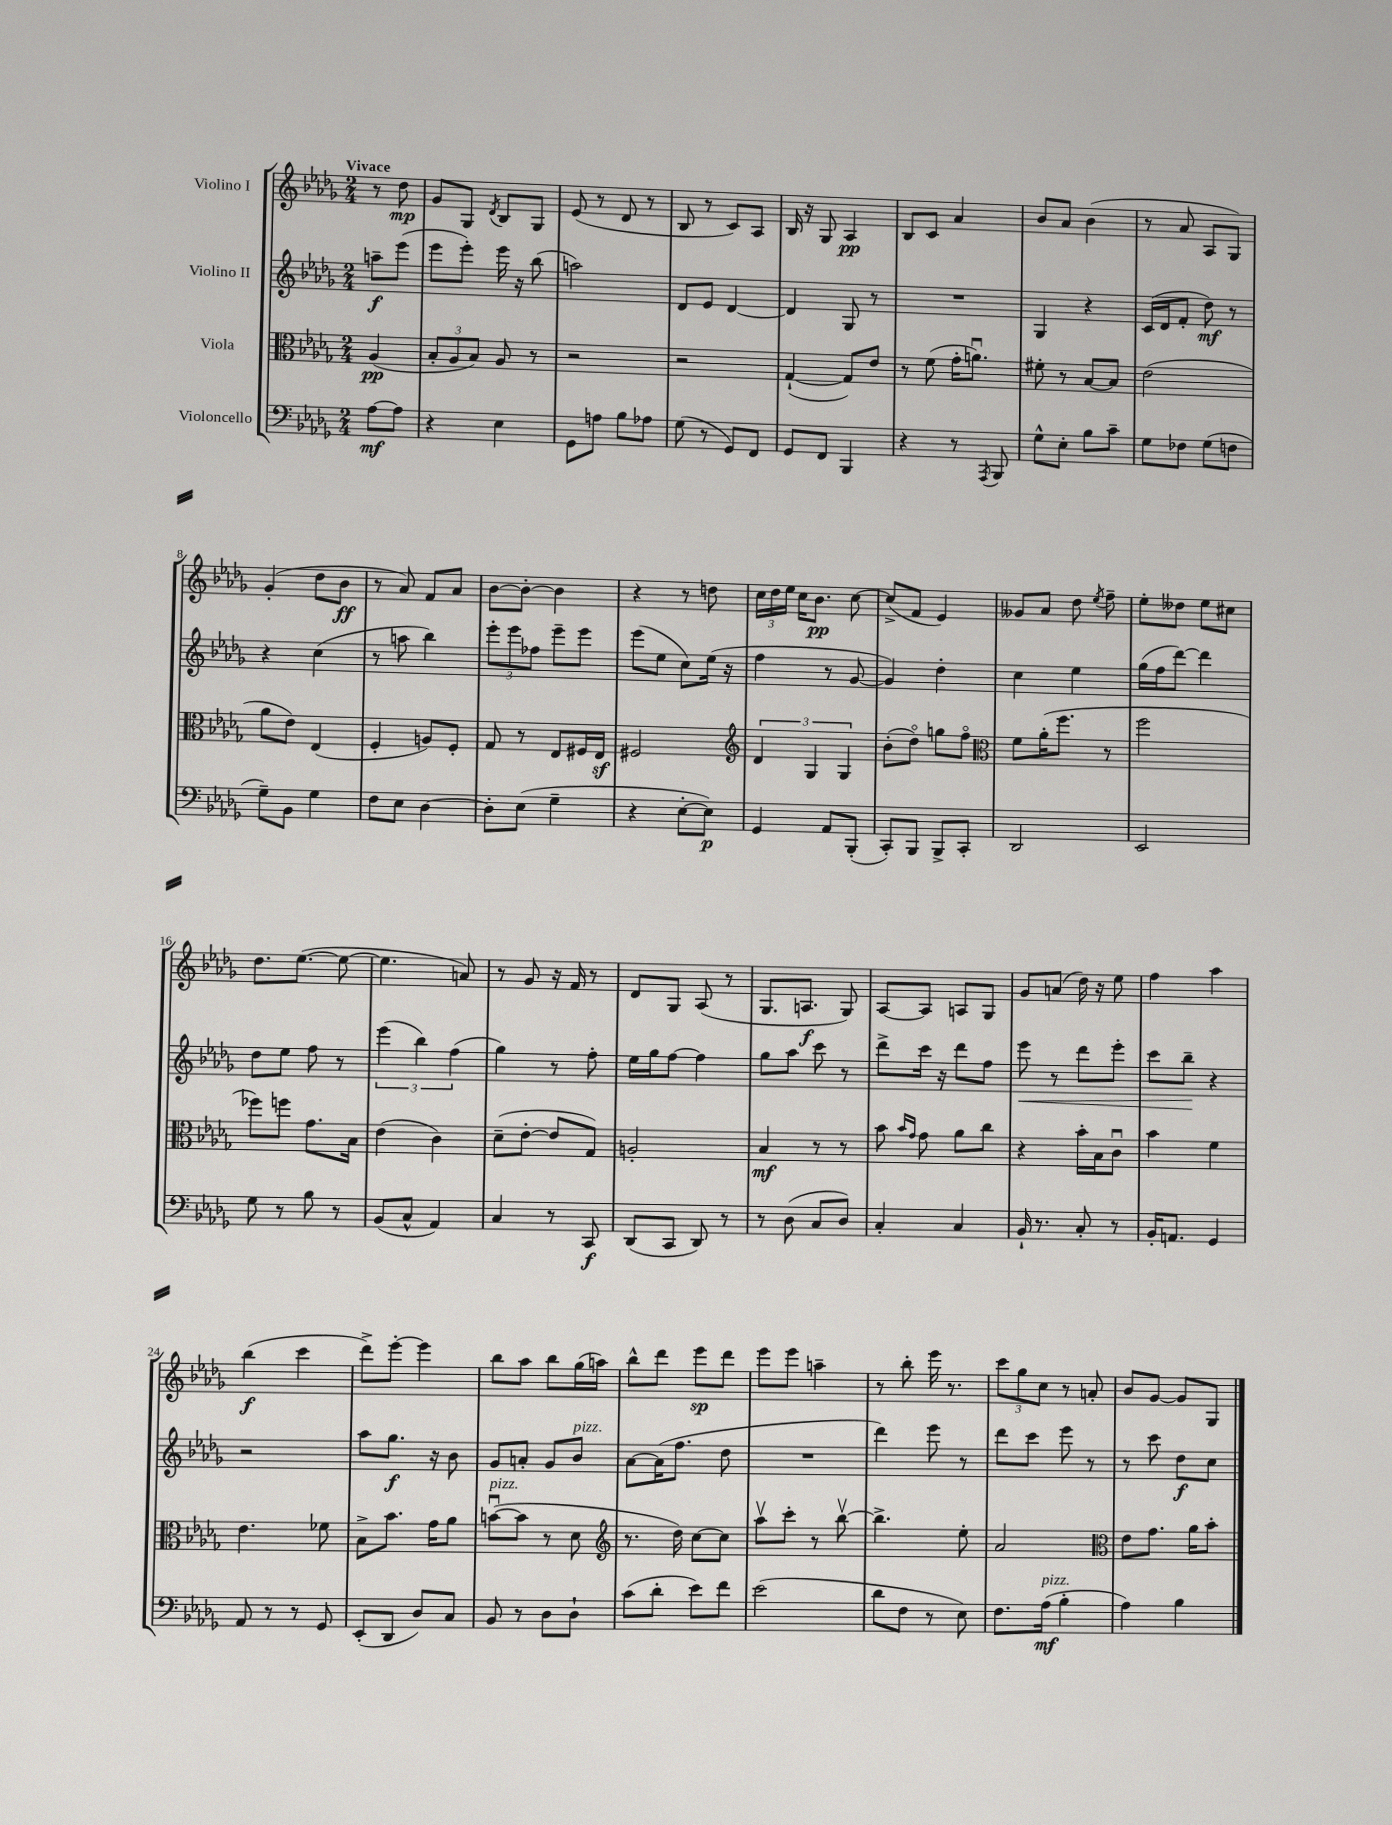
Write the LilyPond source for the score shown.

<<
\new StaffGroup <<
\new Staff = "s0" \with { instrumentName = "Violino I" } {
    \clef treble \key des \major \numericTimeSignature \time 2/4 \partial 4 \tempo "Vivace"
    \autoBeamOff r8 des''8\mp |
    ges'8[ ges8] \acciaccatura { des'8 } bes8[ ges8] |
    ees'8( r8 des'8 r8 |
    bes8 r8 c'8[) aes8] |
    bes16 r16 ges8 aes4\pp |
    bes8[ c'8] aes'4 |
    bes'8[ aes'8] bes'4( |
    r8 aes'8 aes8[ ges8]) |
    ges'4-.( des''8[ bes'8]\ff |
    r8 aes'8) f'8[ aes'8] |
    bes'8[~ bes'8]~-. bes'4 |
    r4 r8 d''8 |
    \tuplet 3/2 { c''16[ des''16 ees''16] } c''16[ bes'8.]\pp c''8~ |
    c''8[->( f'8] ees'4) |
    geses'8[ aes'8] des''8 \acciaccatura { ees''8 } f''8-- |
    ees''8[-. deses''8] ees''8[ cis''8] |
    des''8.[ ees''8.]~( ees''8~ |
    ees''4. a'8) |
    r8 ges'8 r16 f'16 r8 |
    des'8[ ges8] aes8( r8 |
    ges8.[ a8.]\f ges8) |
    aes8[~ aes8] a8[ ges8] |
    ges'8[ a'8]( des''16) r16 ees''8 |
    f''4 aes''4 |
    bes''4\f( c'''4 |
    des'''8[->) ees'''8]~-. ees'''4 |
    bes''8[ aes''8] bes''8[ ges''16( a''16]) |
    bes''8[-^ des'''8] ees'''8[\sp des'''8] |
    ees'''8[ ees'''8] a''4-- |
    r8 bes''8-. ees'''16 r8. |
    \tuplet 3/2 { c'''8[ ges''8 c''8] } r8 a'8-. |
    bes'8[ ges'8]~ ges'8[ ges8] \bar "|." |
}
\new Staff = "s1" \with { instrumentName = "Violino II" } {
    \clef treble \key des \major \numericTimeSignature \time 2/4 \partial 4
    \autoBeamOff a''8[--\f ees'''8]( |
    ees'''8[ ees'''8]-.) ees'''16 r16 bes''8( |
    a''2) |
    des'8[ ees'8] des'4~ |
    des'4 ges8 r8 |
    R2 |
    ges4 r4 |
    c'16[( des'16 f'8]-. des''8\mf) r8 |
    r4 c''4( |
    r8 a''8 bes''4) |
    \tuplet 3/2 { ees'''8[-. ees'''8 fes''8] } ees'''8[-- ees'''8] |
    ees'''8[( ees''8] c''8[) ees''16]( r16 |
    f''4 r8 ges'8~ |
    ges'4) des''4-. |
    c''4 ees''4 |
    ges''16[( f''16 des'''8]~) des'''4 |
    des''8[ ees''8] f''8 r8 |
    \tuplet 3/2 { ees'''4( bes''4) f''4( } |
    ges''4) r8 f''8-. |
    ees''16[ ges''16 f''8]~ f''4 |
    ges''8[ aes''8] c'''8 r8 |
    des'''8[-> c'''16] r16 des'''8[ f''8] |
    ees'''8\< r8 des'''8[ ees'''8]-. |
    c'''8[ bes''8]--\! r4 |
    r2 |
    aes''8[ ges''8.]\f r16 bes'8 |
    ges'8[ a'8]-. ges'8[ bes'8]^\markup { \italic "pizz." } |
    aes'8[~ aes'16( f''8.] des''8 |
    R2 |
    des'''4) ees'''8 r8 |
    des'''8[ c'''8] ees'''8 r8 |
    r8 c'''8 des''8[\f c''8] \bar "|." |
}
\new Staff = "s2" \with { instrumentName = "Viola" } {
    \clef alto \key des \major \numericTimeSignature \time 2/4 \partial 4
    \autoBeamOff aes4\pp( |
    \tuplet 3/2 { bes8[-. aes8 bes8]) } aes8 r8 |
    r2 |
    r2 |
    ges4~-!( ges8[) ees'8] |
    r8 f'8( ges'16[-. a'8.]\downbow) |
    fis'8-. r8 bes8[~ bes8] |
    ees'2( |
    aes'8[ ees'8]) ees4( |
    f4-. a8[) f8]-. |
    ges8 r8 ees8[ fis16 ees16]\sf |
    fis2 |
    \clef treble \tuplet 3/2 { des'4 ges4 ges4 } |
    bes'8[-.( des''8]\flageolet) g''8[ f''8]\flageolet |
    \clef alto f'8[ aes'16-.( f''8.] r8 |
    f''2 |
    fes''8[) f''8] ges'8.[ bes16] |
    ees'4( c'4) |
    des'8[--( ees'8]~-. ees'8[ ges8]) |
    a2-. |
    bes4\mf r8 r8 |
    bes'8 \grace { bes'16[ ges'16] } ges'8 aes'8[ c''8] |
    r4 bes'16[-. bes16 c'8]\downbow |
    bes'4 f'4 |
    ees'4. fes'8 |
    bes8[-> bes'8.] ges'16[ aes'8] |
    b'8[~\downbow^\markup { \italic "pizz." }( b'8] r8 des'8 |
    \clef treble r8. des''16) c''8[~ c''8] |
    aes''8[\upbow c'''8]-. r8 bes''8~\upbow |
    bes''4.-> ees''8-. |
    aes'2 |
    \clef alto ees'8[ ges'8.] aes'16[ bes'8]-. \bar "|." |
}
\new Staff = "s3" \with { instrumentName = "Violoncello" } {
    \clef bass \key des \major \numericTimeSignature \time 2/4 \partial 4
    \autoBeamOff aes8[~\mf aes8] |
    r4 ees4 |
    ges,8[ a8] bes8[ aes8] |
    ges8( r8 ges,8[) f,8] |
    ges,8[ f,8] bes,,4 |
    r4 r8 \acciaccatura { aes,,8 } bes,,8 |
    ges8[-^ ees8]-. bes8[ c'8]-- |
    ges8[ fes8] ges8[( f8] |
    ges8[--) bes,8] ges4 |
    f8[ ees8] des4~ |
    des8[-. ees8]( ges4-- |
    r4 ees8[~-. ees8]\p) |
    ges,4 aes,8[ bes,,8]-.( |
    c,8[-.) bes,,8] bes,,8[-> c,8]-. |
    des,2 |
    ees,2 |
    ges8 r8 bes8 r8 |
    bes,8[( c8]-^ aes,4) |
    c4 r8 c,8\f |
    des,8[( c,8] des,8) r8 |
    r8 des8( c8[ des8]) |
    c4-. c4 |
    bes,16-! r8. c8-. r8 |
    bes,16[-. a,8.] ges,4 |
    aes,8 r8 r8 ges,8 |
    ees,8[-.( des,8] des8[) c8] |
    bes,8 r8 des8[ des8]-! |
    c'8[( des'8]-. ees'8[) f'8] |
    ees'2( |
    des'8[ f8] r8 ees8) |
    f8.[ aes16]\mf^\markup { \italic "pizz." }( bes4-. |
    aes4) bes4 \bar "|." |
}
>>
>>
